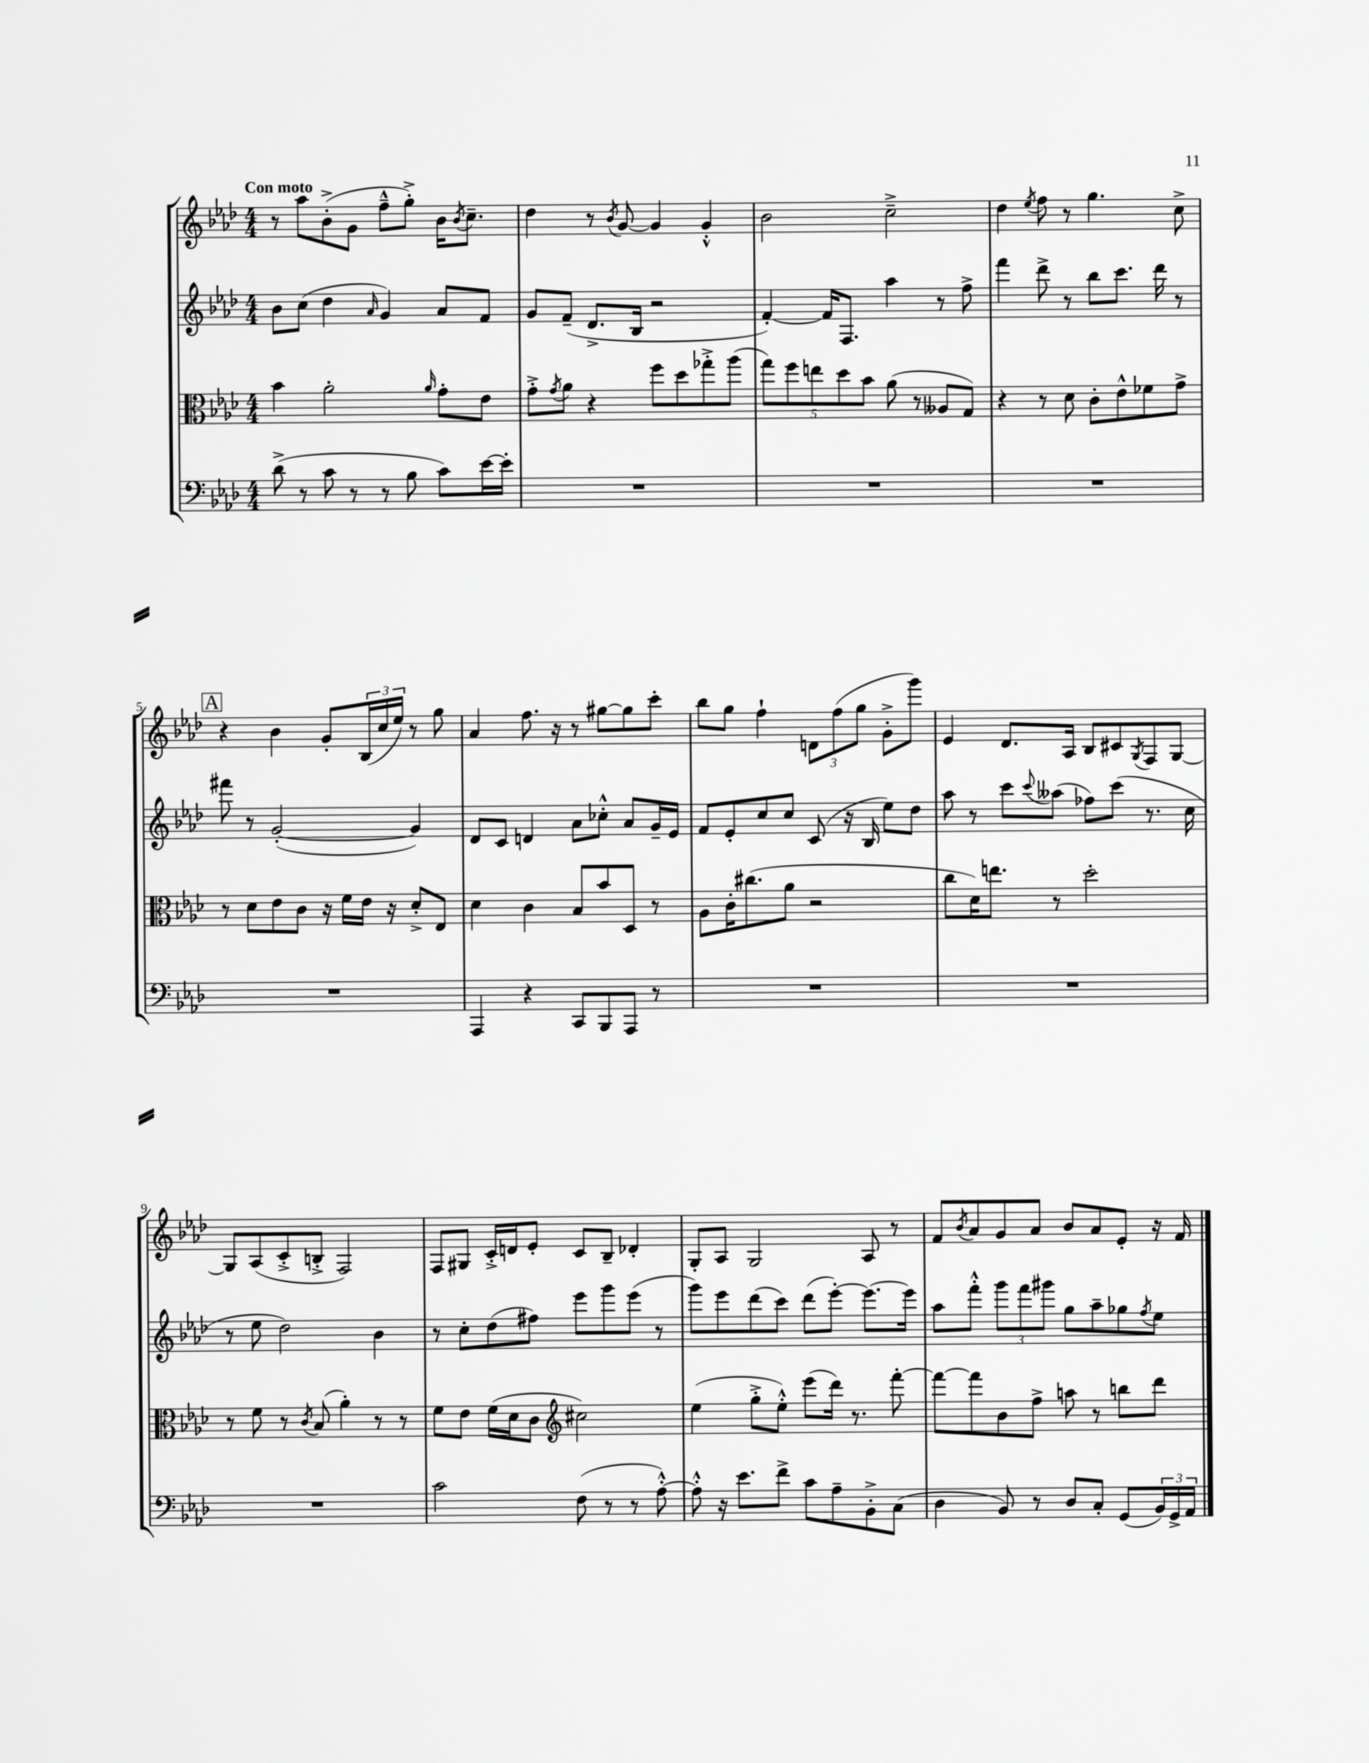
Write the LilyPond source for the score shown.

<<
\new StaffGroup <<
\new Staff = "s0" {
    \clef treble \key aes \major \numericTimeSignature \time 4/4 \tempo "Con moto"
    r8 aes''8 bes'8-.->( g'8 f''8---^ g''8-.->) bes'16 \acciaccatura { bes'8 } c''8.-- |
    des''4 r8 \acciaccatura { bes'8 } g'8~ g'4 g'4-.-^ |
    bes'2 c''2---> |
    des''4 \acciaccatura { ees''8 } f''8 r8 g''4. c''8-> |
    \mark \markup { \box "A" } r4 bes'4 g'8-. \tuplet 3/2 { bes16( c''16 ees''16) } r8 g''8 |
    aes'4 f''8. r16 r8 gis''8~ gis''8 c'''8-. |
    bes''8 g''8 f''4-! \tuplet 3/2 { d'8 f''8( g''8 } g'8-.-> g'''8) |
    ees'4 des'8. aes16 bes8 cis'8 \acciaccatura { g8 } f8 g8~ |
    g8 aes8( c'8-.-> b8-.-> f2) |
    f8 gis8 c'16-.-> d'16 ees'8-. c'8 bes8-- des'4-. |
    g8-. aes8 g2 aes8 r8 |
    f'8 \acciaccatura { bes'8 } aes'8 g'8 aes'8 bes'8 aes'8 ees'8-. r16 f'16 \bar "|." |
}
\new Staff = "s1" {
    \clef treble \key aes \major \numericTimeSignature \time 4/4
    bes'8 c''8( des''4 \grace { aes'16 } g'4) aes'8 f'8 |
    g'8 f'8--( des'8.-> bes16 r2 |
    f'4~-.) f'16 f8. aes''4 r8 f''8-> |
    f'''4 des'''8-> r8 bes''8 c'''8. des'''16 r8 |
    \mark \markup { \box "A" } fis'''8 r8 g'2~-.( g'4) |
    des'8 c'8 d'4 aes'8 ces''8-.-^ aes'8 g'16-- ees'16 |
    f'8 ees'8-. c''8 c''8 c'8( r16 bes16 ees''8) des''8 |
    aes''8 r8 c'''8 \appoggiatura { c'''8 } aeses''8( fes''8) c'''8( r8. c''16 |
    r8 ees''8 des''2) bes'4 |
    r8 c''8-. des''8( fis''8) ees'''8 g'''8 ees'''8( r8 |
    g'''8) ees'''8 des'''8( c'''8) des'''8( ees'''8~-.) ees'''8.~ ees'''16 |
    aes''8 f'''8-.-^ \tuplet 3/2 { g'''8 f'''8 gis'''8 } g''8 aes''8-- ges''8 \acciaccatura { f''8 } ees''8 \bar "|." |
}
\new Staff = "s2" {
    \clef alto \key aes \major \numericTimeSignature \time 4/4
    bes'4 aes'2-. \grace { aes'16 } g'8-. ees'8 |
    g'8-.-> \acciaccatura { g'8 } aes'8 r4 f''8 des''8 ges''8-.-> aes''8( |
    \tuplet 5/4 { g''8) f''8 e''8 des''8 bes'8 } aes'8( r8 aeses8 g8) |
    r4 r8 des'8 c'8-. ees'8-^ fes'8 g'8-> |
    \mark \markup { \box "A" } r8 des'8 ees'8 c'8 r16 f'16 ees'16 r16 des'8-.-> ees8 |
    des'4 c'4 bes8 bes'8 des8 r8 |
    aes8 c'16-. cis''8.( aes'8 r2 |
    c''8 des'16) e''8. r8 des''2-. |
    r8 f'8 r8 \acciaccatura { c'8 } bes8( aes'4-.) r8 r8 |
    f'8 ees'8 f'16( des'16 c'8 \clef treble cis''2) |
    ees''4( g''8-.-> ees''8-.-^) ees'''8( des'''16) r8. f'''8~-. |
    f'''8~ f'''8 bes'8 f''8-> a''8 r8 b''8 des'''8 \bar "|." |
}
\new Staff = "s3" {
    \clef bass \key aes \major \numericTimeSignature \time 4/4
    des'8->( r8 c'8 r8 r8 bes8 c'8) ees'16~ ees'16-. |
    R1 |
    R1 |
    R1 |
    \mark \markup { \box "A" } R1 |
    aes,,4 r4 c,8 bes,,8 aes,,8 r8 |
    R1 |
    R1 |
    R1 |
    c'2 f8( r8 r8 aes8~-.-^) |
    aes8-.-^ r16 ees'8. f'8-> c'8 aes8-- bes,8-.-> c8( |
    des4 bes,8) r8 des8 c8-. g,8( \tuplet 3/2 { bes,16) g,16-> aes,16 } \bar "|." |
}
>>
>>
